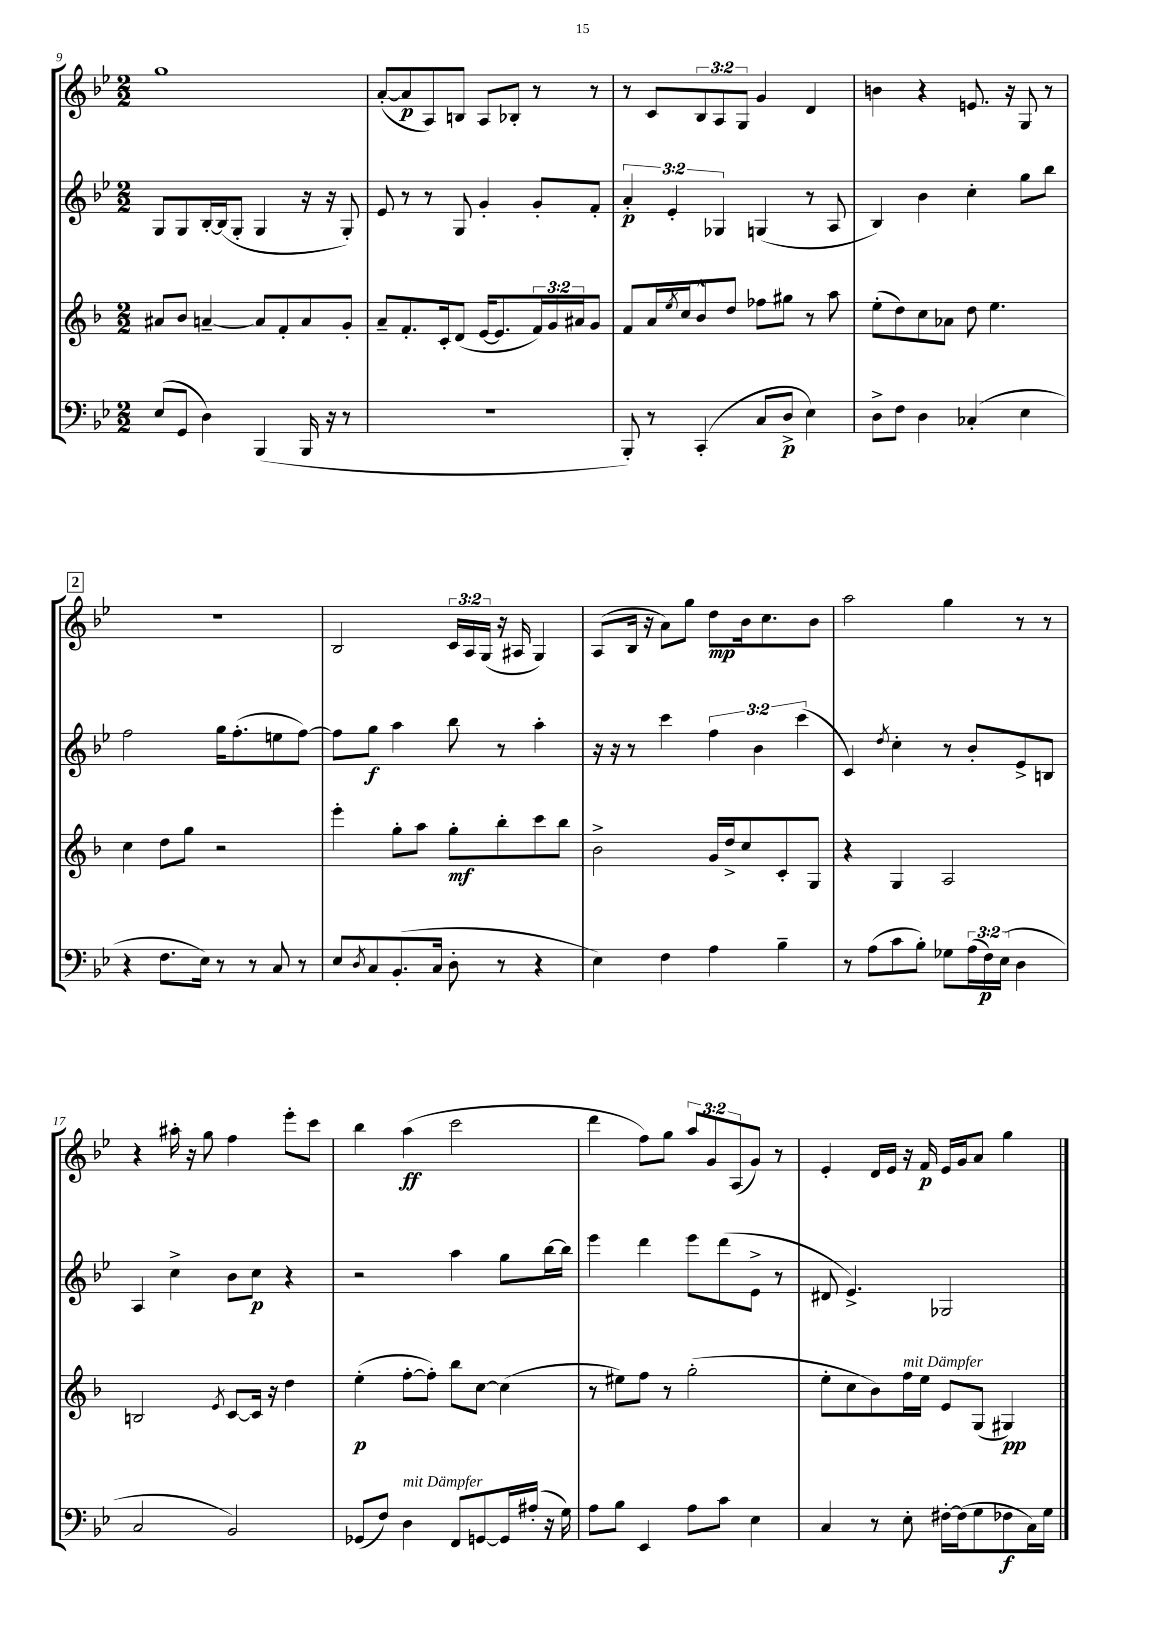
<<
\new StaffGroup <<
\new Staff = "s0" {
    \clef treble \key bes \major \numericTimeSignature \time 2/2 \override Staff.TupletNumber.text = #tuplet-number::calc-fraction-text
    g''1 |
    a'8~-.( a'8\p a8) b8 a8 bes8-. r8 r8 |
    r8 c'8 \tuplet 3/2 { bes8 a8 g8 } g'4 d'4 |
    b'4 r4 e'8. r16 g8 r8 |
    \mark \markup { \box "2" } r1 |
    bes2 \tuplet 3/2 { c'16 a16 g16( } r16 ais16 g4) |
    a8( bes16 r16 a'8) g''8 d''8\mp bes'16 c''8. bes'8 |
    a''2 g''4 r8 r8 |
    r4 ais''16-. r16 g''8 f''4 ees'''8-. c'''8 |
    bes''4 a''4\ff( c'''2 |
    d'''4 f''8) g''8 \tuplet 3/2 { a''8 g'8 a8( } g'8) r8 |
    ees'4-. d'16 ees'16 r16 f'16\p ees'16 g'16 a'8 g''4 \bar "|." |
}
\new Staff = "s1" {
    \clef treble \key bes \major \numericTimeSignature \time 2/2 \override Staff.TupletNumber.text = #tuplet-number::calc-fraction-text
    g8 g8 bes16~-. bes16( g8-. g4 r16 r16 g8-.) |
    ees'8 r8 r8 g8 g'4-. g'8-. f'8-. |
    \tuplet 3/2 { a'4-.\p ees'4-. ges4 } g4( r8 a8 |
    bes4) bes'4 c''4-. g''8 bes''8 |
    \mark \markup { \box "2" } f''2 g''16 f''8.-.( e''8 f''8~) |
    f''8 g''8\f a''4 bes''8 r8 a''4-. |
    r16 r16 r8 c'''4 \tuplet 3/2 { f''4 bes'4 c'''4( } |
    c'4) \acciaccatura { d''8 } c''4-. r8 bes'8-. ees'8-> b8 |
    a4 c''4-> bes'8 c''8\p r4 |
    r2 a''4 g''8 bes''16~ bes''16 |
    ees'''4 d'''4 ees'''8 d'''8( ees'8-> r8 |
    dis'8 ees'4.->) ges2 \bar "|." |
}
\new Staff = "s2" {
    \clef treble \key f \major \numericTimeSignature \time 2/2 \override Staff.TupletNumber.text = #tuplet-number::calc-fraction-text
    ais'8 bes'8 a'4~-- a'8 f'8-. a'8 g'8-. |
    a'8-- f'8.-. c'16-. d'8( e'16~ e'8. \tuplet 3/2 { f'16) g'16 ais'16 } g'8 |
    f'8 a'16 \acciaccatura { e''8 } c''16 bes'8-^ d''8 fes''8 gis''8 r8 a''8 |
    e''8-.( d''8) c''8 aes'8 d''8 e''4. |
    \mark \markup { \box "2" } c''4 d''8 g''8 r2 |
    e'''4-. g''8-. a''8 g''8-.\mf bes''8-. c'''8 bes''8 |
    bes'2-> g'16 d''16-> c''8 c'8-. g8 |
    r4 g4 a2 |
    b2 \acciaccatura { e'8 } c'8~ c'16 r16 d''4 |
    e''4-.\p( f''8~-. f''8-.) bes''8 c''8~ c''4( |
    r8 eis''8) f''8 r8 g''2-.( |
    e''8-. c''8 bes'8) f''16^\markup { \italic "mit Dämpfer" } e''16 e'8 g8( gis4\pp) \bar "|." |
}
\new Staff = "s3" {
    \clef bass \key bes \major \numericTimeSignature \time 2/2 \override Staff.TupletNumber.text = #tuplet-number::calc-fraction-text
    ees8( g,8 d4) bes,,4( bes,,16 r16 r8 |
    R1 |
    bes,,8-.) r8 c,4-.( c8 d8->\p ees4) |
    d8-> f8 d4 ces4-.( ees4 |
    \mark \markup { \box "2" } r4 f8. ees16) r8 r8 c8 r8 |
    ees8 \acciaccatura { d8 } c8 bes,8.-.( c16 d8-. r8 r4 |
    ees4) f4 a4 bes4-- |
    r8 a8( c'8 bes8-.) ges8 \tuplet 3/2 { a16( f16\p) ees16( } d4 |
    c2 bes,2) |
    ges,8( f8) d4^\markup { \italic "mit Dämpfer" } f,8 g,8~ g,16 ais16-.( r16 g16) |
    a8 bes8 ees,4 a8 c'8 ees4 |
    c4 r8 ees8-. fis16~-. fis16( g8 fes8\f c16) g16 \bar "|." |
}
>>
>>
\layout { \context { \Score currentBarNumber = #9 } }
